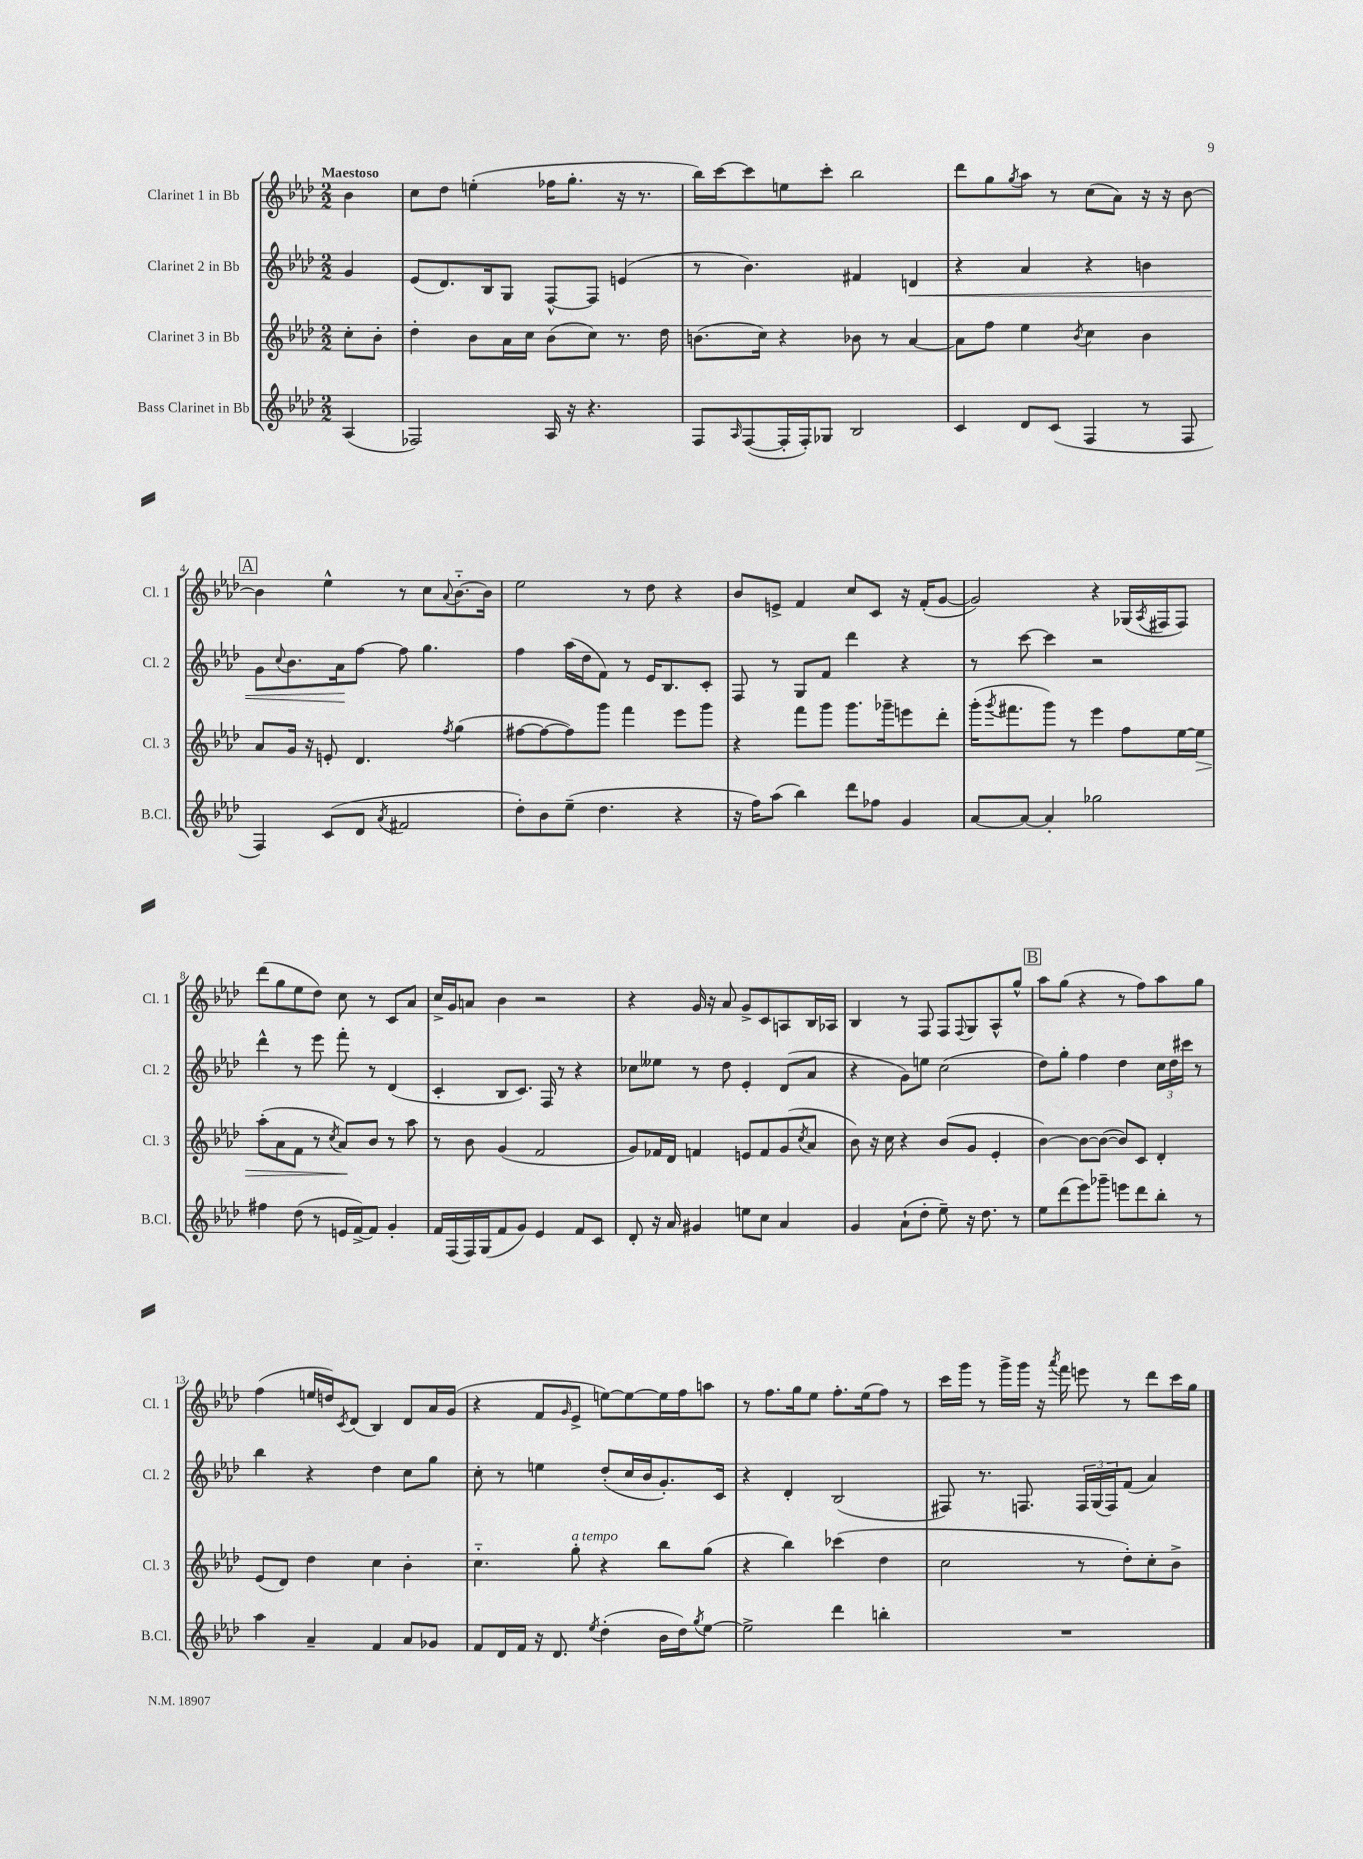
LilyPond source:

<<
\new StaffGroup <<
\new Staff = "s0" \with { instrumentName = "Clarinet 1 in Bb" shortInstrumentName = "Cl. 1" } {
    \clef treble \key aes \major \numericTimeSignature \time 2/2 \partial 4 \tempo "Maestoso"
    bes'4 |
    c''8 des''8 e''4-.( fes''16 g''8.-. r16 r8. |
    bes''16) c'''16~ c'''8 e''8 c'''8-. bes''2 |
    des'''8 g''8 \acciaccatura { g''8 } aes''8 r8 c''8( aes'8) r16 r16 bes'8~ |
    \mark \markup { \box "A" } bes'4 ees''4-^ r8 c''8 \appoggiatura { aes'8 } bes'8.~-_ bes'16 |
    ees''2 r8 des''8 r4 |
    bes'8 e'8-> f'4 c''8 c'8 r16 f'16-.( g'8~ |
    g'2) r4 ges16( \acciaccatura { aes8 } fis16 fis8) |
    des'''8( g''8 ees''8 des''8) c''8 r8 c'8 aes'8 |
    c''16-> g'16 a'8 bes'4 r2 |
    r4 g'16 r16 aes'8 g'8-> c'8 a8 bes16 aes16 |
    bes4 r8 f8 f8 \appoggiatura { f8 } g8 aes8-^ g''8-^ |
    \mark \markup { \box "B" } aes''8 g''8( r4 r8 f''8) aes''8 g''8 |
    f''4( e''16 d''16) \acciaccatura { c'8 } des'8( bes4) des'8 aes'16 g'16( |
    r4 f'8 \grace { g'16 } ees'8-> e''8~) e''8~ e''16 f''16 a''8 |
    r8 f''8. g''16 ees''8 f''8.-. ees''16( f''8) r8 |
    c'''16 g'''16 r8 g'''16-> g'''16 r16 \acciaccatura { aes'''8 } f'''16 e'''8 r8 des'''8 c'''16 g''16 \bar "|." |
}
\new Staff = "s1" \with { instrumentName = "Clarinet 2 in Bb" shortInstrumentName = "Cl. 2" } {
    \clef treble \key aes \major \numericTimeSignature \time 2/2 \partial 4
    g'4 |
    ees'8( des'8.) bes16 g8 f8~-^ f8 e'4( |
    r8 bes'4.) fis'4 d'4\< |
    r4 aes'4 r4 b'4 |
    \mark \markup { \box "A" } g'8 \appoggiatura { c''8 } bes'8. aes'16\! f''8~ f''8 g''4. |
    f''4 aes''16( des''16 f'8) r8 ees'16 bes8. c'8-. |
    f8 r8 g8 f'8 des'''4 r4 |
    r8 c'''8~ c'''4 r2 |
    des'''4-^ r8 ees'''8 f'''8-. r8 des'4( |
    c'4-. bes8 c'8.) f16 r8 r4 |
    ces''8 eeses''8 r8 des''8 ees'4-. des'8( aes'8 |
    r4 g'8) e''8 c''2( |
    \mark \markup { \box "B" } des''8) g''8-. f''4 des''4 \tuplet 3/2 { c''16 des''16 cis'''16 } r8 |
    bes''4 r4 des''4 c''8 g''8 |
    c''8-. r8 e''4 des''8-.( c''16 bes'16 g'8.-.) c'16 |
    r4 des'4-. bes2( |
    fis8) r8. f8. \tuplet 3/2 { f16 g16( f16) } f'8( aes'4) \bar "|." |
}
\new Staff = "s2" \with { instrumentName = "Clarinet 3 in Bb" shortInstrumentName = "Cl. 3" } {
    \clef treble \key aes \major \numericTimeSignature \time 2/2 \partial 4
    c''8-. bes'8-. |
    des''4-. bes'8 aes'16 c''16 bes'8( c''8) r8. des''16 |
    b'8.( c''16) r4 bes'8 r8 aes'4~ |
    aes'8 f''8 ees''4 \acciaccatura { bes'8 } c''4 bes'4 |
    \mark \markup { \box "A" } aes'8 g'16 r16 e'8-. des'4. \acciaccatura { f''8 } g''4( |
    fis''8~ fis''8~ fis''8) g'''8 f'''4 ees'''8 g'''8 |
    r4 f'''8 g'''8 g'''8. ges'''16-- e'''8 des'''8-. |
    g'''16-.( \acciaccatura { g'''8 } fis'''8. g'''8) r8 ees'''4 f''8 ees''16~ ees''16\> |
    aes''8-.( aes'8 f'8 r8 \acciaccatura { c''8 } aes'8\!) bes'8 r8 aes''8 |
    r8 bes'8 g'4( f'2 |
    g'8) fes'16 des'16 f'4 e'8 f'8 g'8( \acciaccatura { c''8 } aes'8 |
    bes'8) r16 c''16 r4 bes'8( g'8 ees'4-. |
    \mark \markup { \box "B" } bes'4~) bes'8~ bes'8~( bes'8) c'8 des'4-. |
    ees'8( des'8) des''4 c''4 bes'4-. |
    c''4.-_ g''8-.^\markup { \italic "a tempo" } r4 bes''8 g''8( |
    r4 bes''4) ces'''4( des''4 |
    c''2 r8 des''8-.) c''8-. bes'8-> \bar "|." |
}
\new Staff = "s3" \with { instrumentName = "Bass Clarinet in Bb" shortInstrumentName = "B.Cl." } {
    \clef treble \key aes \major \numericTimeSignature \time 2/2 \partial 4
    aes4( |
    fes2) aes16 r16 r4. |
    f8 \grace { aes16 } f8~( f16-. f16-.) ges8 bes2 |
    c'4 des'8 c'8( f4 r8 f8 |
    \mark \markup { \box "A" } f4) c'8( des'8 \acciaccatura { aes'8 } fis'2 |
    des''8-.) bes'8 ees''8--( des''4. r4 |
    r16 f''16) aes''8( bes''4) des'''8 fes''8 g'4 |
    aes'8~ aes'8~ aes'4-. ges''2 |
    fis''4 des''8( r8 e'16 f'16~->) f'8 g'4-. |
    f'16 f16( f16) g16( f'8 g'8) ees'4 f'8 c'8 |
    des'8-. r16 aes'16 gis'4 e''8 c''8 aes'4 |
    g'4 aes'8-!( des''8-. ees''8--) r16 des''8. r8 |
    \mark \markup { \box "B" } ees''8 des'''8( ees'''8) ges'''8-- e'''8 des'''8 bes''8-. r8 |
    aes''4 aes'4-- f'4 aes'8 ges'8 |
    f'8 des'16 f'16 r16 des'8. \acciaccatura { ees''8 } des''4-.( bes'16 des''16) \acciaccatura { g''8 } ees''8~ |
    ees''2-> des'''4 b''4-. |
    R1 \bar "|." |
}
>>
>>
